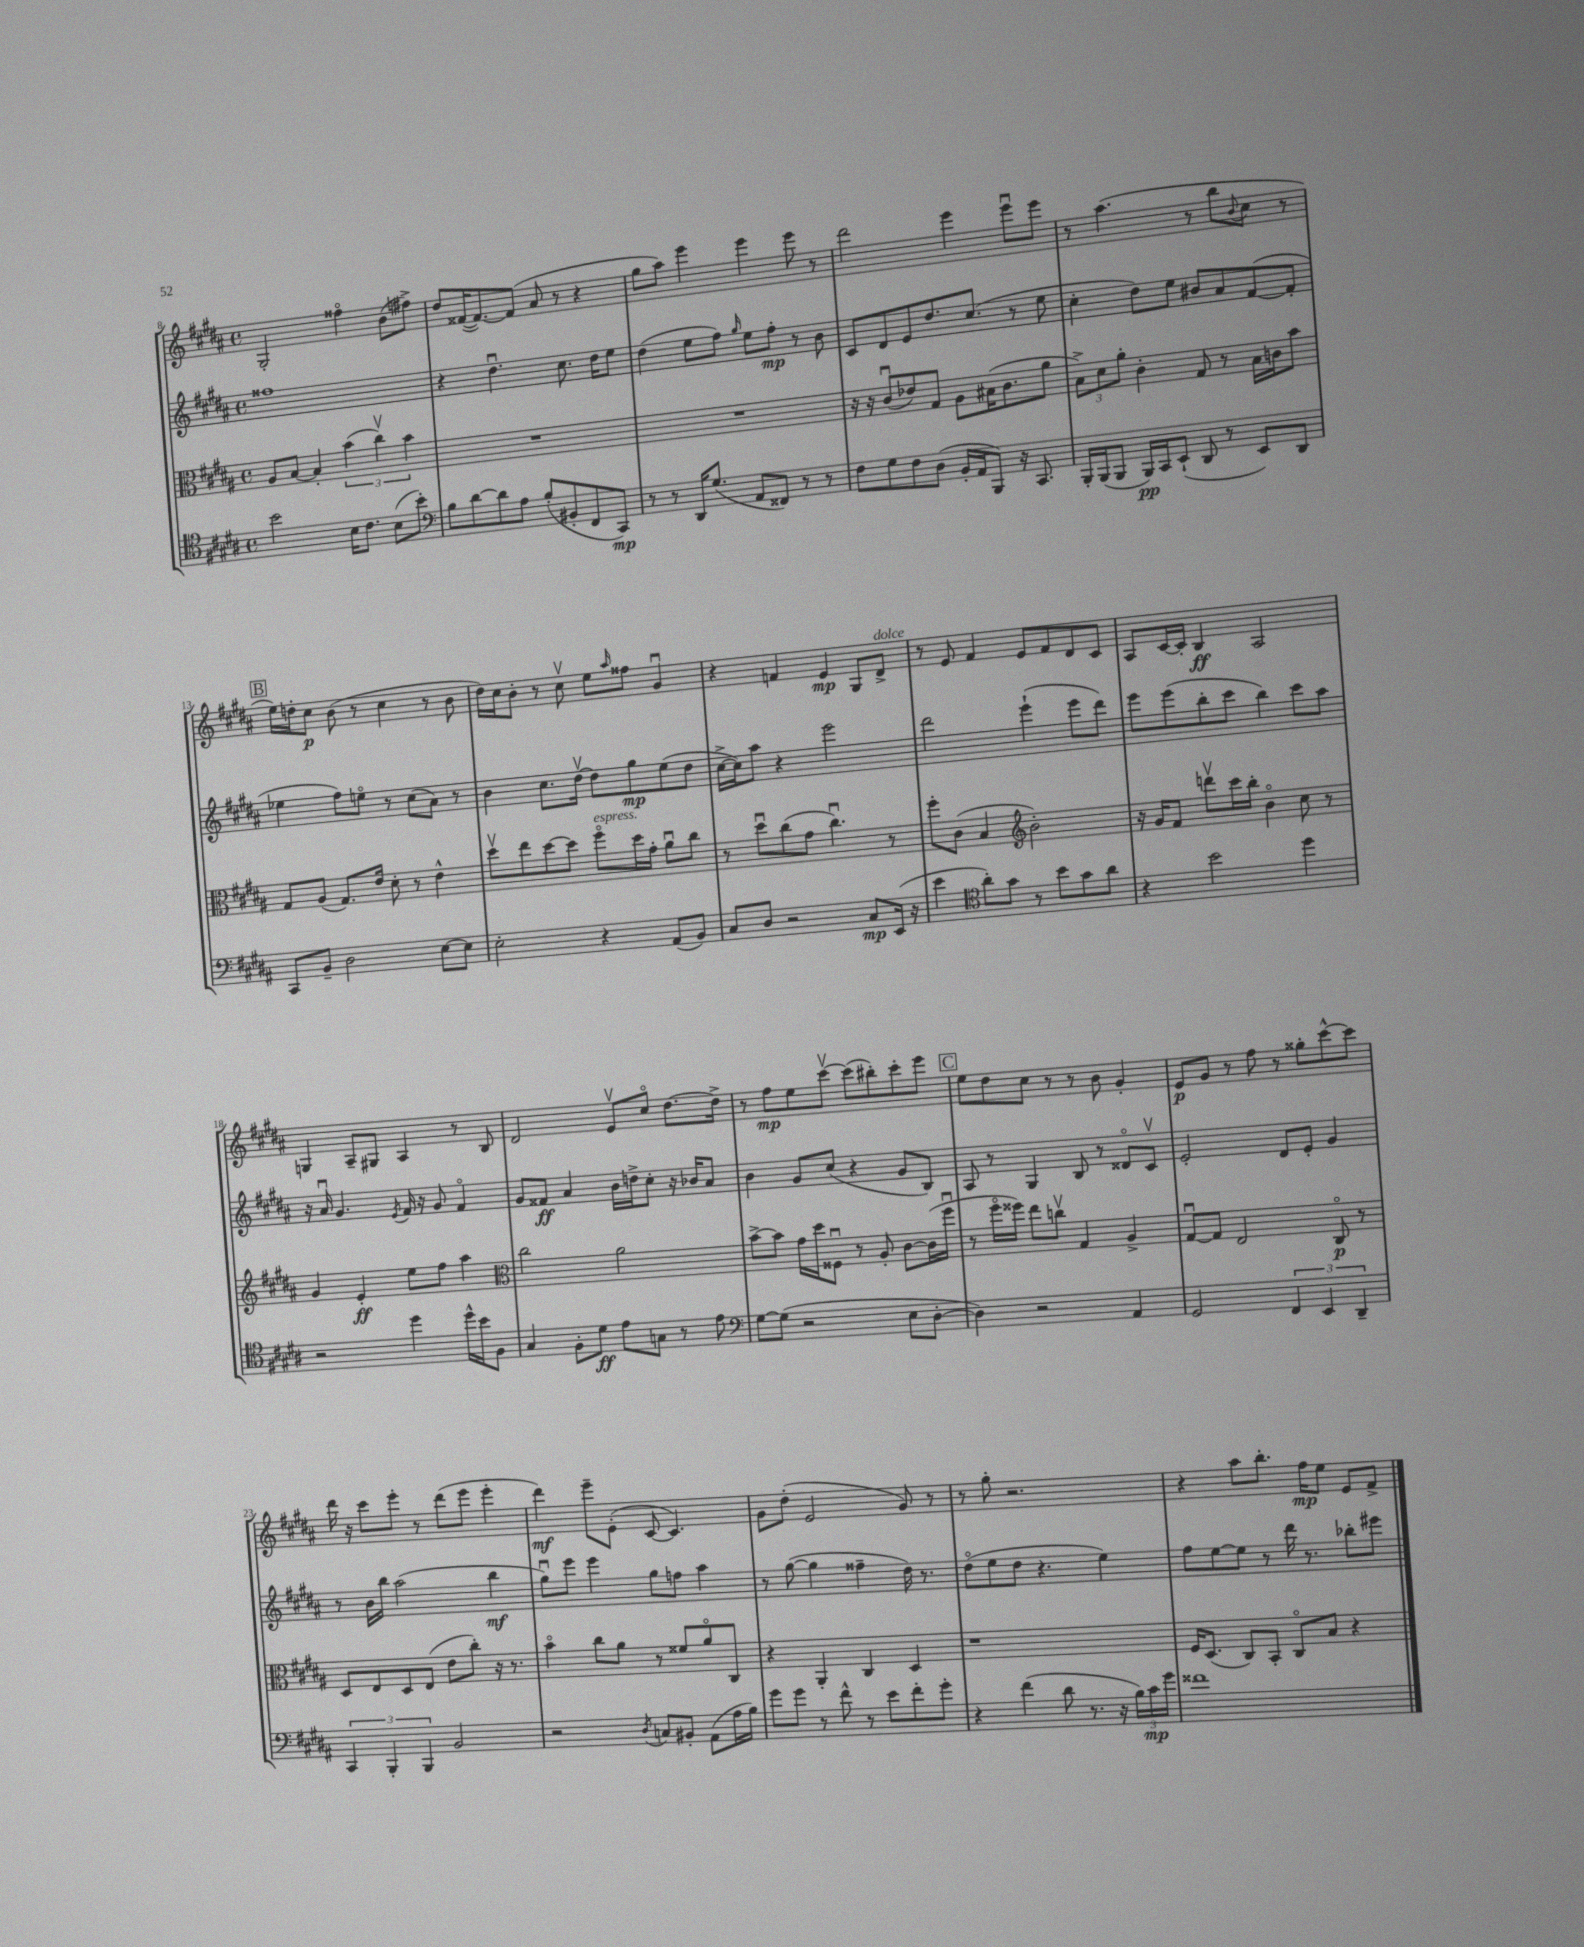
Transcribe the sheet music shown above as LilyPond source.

<<
\new StaffGroup <<
\new Staff = "s0" {
    \clef treble \key b \major \defaultTimeSignature \time 4/4
    gis2-. fisis''4\flageolet b'8( fis''8->) |
    dis''8 fisis'16~( fisis'8.~) fisis'8( ais'8 r8 r4 |
    gis''8 ais''8) e'''4 e'''4 e'''8 r8 |
    dis'''2 e'''4 e'''8\downbow e'''8 |
    r8 ais''4.( r8 b''8 \appoggiatura { b'8 } cis''8 r8 |
    \mark \markup { \box "B" } e''16) d''16-. cis''8\p b'8( r8 cis''4 r8 b'8 |
    dis''16) cis''16 b'8-. r8 cis''8\upbow e''8 \grace { ais''16 } fisis''8 gis'4\downbow |
    r4 f'4 e'4\mp gis8 dis'8->^\markup { \italic "dolce" } |
    r8 e'8 fis'4 e'8 fis'8 dis'8 cis'8 |
    ais8 cis'16~ cis'16-. b4\ff ais2 |
    g4 ais8-- gis8 ais4 r8 b8 |
    dis'2 e'8\upbow cis''8\flageolet dis''8.~ dis''16-> |
    r8 fis''8\mp e''8 cis'''8~\upbow cis'''8( bis''8-.) cis'''8-. e'''8 |
    \mark \markup { \box "C" } e''8 dis''8 cis''8 r8 r8 b'8 gis'4-. |
    e'8\p gis'8 r8 fis''8 r8 gisis''8-. cis'''8~-^ cis'''8 |
    dis'''16 r16 cis'''8 e'''8-. r8 dis'''8( e'''8 e'''4-. |
    dis'''4\mf) e'''8-- e'8-.( cis'8~ cis'4.) |
    gis'8 dis''8-.( e'2 gis'8) r8 |
    r8 gis''8-. r2. |
    r4 ais''8 b''8.-. fis''16\mp e''8 e'8 fis'8-> \bar "|." |
}
\new Staff = "s1" {
    \clef treble \key b \major \defaultTimeSignature \time 4/4
    fisis''1 |
    r4 dis''4.\downbow cis''8. dis''16 e''8 |
    dis''4( e''8 fis''8) \grace { gis''16 } e''8 fis''8-.\mp r8 b'8 |
    cis'8 dis'8 e'8 dis''8. cis''8.( r8 e''8 |
    cis''4-. dis''8) e''8 bis'8 ais'8 fis'8~( fis'8-. |
    \mark \markup { \box "B" } ees''4 fis''8) e''8\flageolet r8 cis''8( ais'8) r8 |
    b'4 cis''8. dis''16~\upbow dis''8 gis''8\mp e''8( dis''8 |
    cis''16~-> cis''16) ais''8 r4 e'''2 |
    dis'''2 e'''4-!( e'''8 dis'''8) |
    e'''8 e'''8( b''8-. cis'''8 b''4) cis'''8 ais''8 |
    r16 ais'16\downbow gis'4. \acciaccatura { e'8 } fis'16 r16 gis'8 fis'4\flageolet |
    gis'8 fisis'8\ff ais'4 b'16 d''16-> cis''8-. r16 bes'16 ais'8 |
    b'4 gis'8 cis''8( r4 gis'8 b8) |
    \mark \markup { \box "C" } ais8 r8 gis4 b8 r8 disis'8\flageolet cis'8\upbow |
    e'2-. dis'8 e'8-. gis'4 |
    r8 b'16 b''16 ais''2( b''4\mf |
    gis''8\downbow) e'''8 e'''4 gis''8 f''8 ais''4 |
    r8 gis''8~( gis''4 fisis''4-- dis''16) r8. |
    dis''8\flageolet( e''8 dis''8 r4. e''4) |
    fis''8 e''8~ e''8 r8 dis'''16 r8. bes''8-. eis'''8 \bar "|." |
}
\new Staff = "s2" {
    \clef alto \key b \major \defaultTimeSignature \time 4/4
    ais8 b8~ b4-. \tuplet 3/2 { b'4( cis''4\upbow) b'4 } |
    R1 |
    R1 |
    r16 r16 cis'8\downbow( ees'8) gis8 ais8 bis16( cis'8. ais'8 |
    \tuplet 3/2 { b8->) dis'8 ais'8-. } cis'4-. gis8 r8 b16 c'16 b'8 |
    \mark \markup { \box "B" } gis8 ais8( gis8.) e'16 dis'8-. r8 e'4-^ |
    dis''8\upbow e''8 dis''8~ dis''8 fis''8\flageolet^\markup { \italic "espress." } dis''16 gis'16-. ais'8\downbow cis''8 |
    r8 dis''8\downbow cis''8( gis'8 cis''4.\downbow) r8 |
    fis''8-. cis'8( b4 \clef treble b'2-.) |
    r16 gis'16 fis'8 d'''8\upbow cis'''16 b''16-. b'4\flageolet cis''8 r8 |
    gis'4 e'4-.\ff e''8 fis''8 ais''4 |
    \clef alto cis''2 ais'2 |
    b'8~-> b'8 gis'16 dis''16 fisis8\downbow r8 ais8-. cis'8~ cis'16( fis''16\downbow |
    \mark \markup { \box "C" } r8 fis''16\flageolet fisis''16) e''8 c''8\upbow gis4 ais4-> |
    gis8~\downbow gis8 e2 cis8\flageolet\p r8 |
    dis8 e8 dis8 e8( e'8 cis''8-.) r16 r8. |
    b'4\flageolet cis''8 ais'8 r8 fisis'8 ais'8\flageolet cis8 |
    r4 ais,4-. cis4 dis4 |
    r1 |
    fis16 dis8.( cis8) b,8-. cis8\flageolet b8 r4 \bar "|." |
}
\new Staff = "s3" {
    \clef tenor \key b \major \defaultTimeSignature \time 4/4
    b'2 b16 cis'8. b8( b'8-.) |
    \clef bass b8 dis'8~ dis'8 ais8 b8-.( bis,8-. fis,8 cis,8\mp) |
    r8 r8 dis,16 gis8.( ais,8 fisis,8) r8 r8 |
    fis8 gis8 fis8 dis8( b,16-. ais,16 b,,8) r16 cis,8. |
    b,,16-. b,,16( b,,8 b,,16\pp) cis,16 e,8-!( dis,8 r8 e,8) dis,8 |
    \mark \markup { \box "B" } cis,8 b,8-- dis2 e8~ e8 |
    e2-. r4 ais,8( b,8) |
    cis8 dis8 r2 cis8\mp e,16( r16 |
    e'4 \clef tenor ais'8-.) gis'8 r8 b'8 gis'8 ais'8 |
    r4 b'2 dis''4 |
    r2 dis''4 dis''16-^ b'16 fis8 |
    gis4 fis8-. dis'8\ff e'8 g8 r8 e'8 |
    \clef bass gis8~ gis8( r2 e8 dis8~-. |
    \mark \markup { \box "C" } dis4) r2 ais,4 |
    gis,2 \tuplet 3/2 { fis,4 e,4 dis,4-- } |
    \tuplet 3/2 { cis,4 b,,4-. b,,4 } b,2 |
    r2 \acciaccatura { dis8 } c8 bis,8-. ais,8( ais16 b16) |
    gis'8 gis'8 r8 fis'8-^ r8 e'8 fis'8-. gis'8-. |
    r4 fis'4( dis'8 r8. r16 \tuplet 3/2 { b16) cis'16\mp gis'16 } |
    fisis'1 \bar "|." |
}
>>
>>
\layout { \context { \Score currentBarNumber = #8 } }
